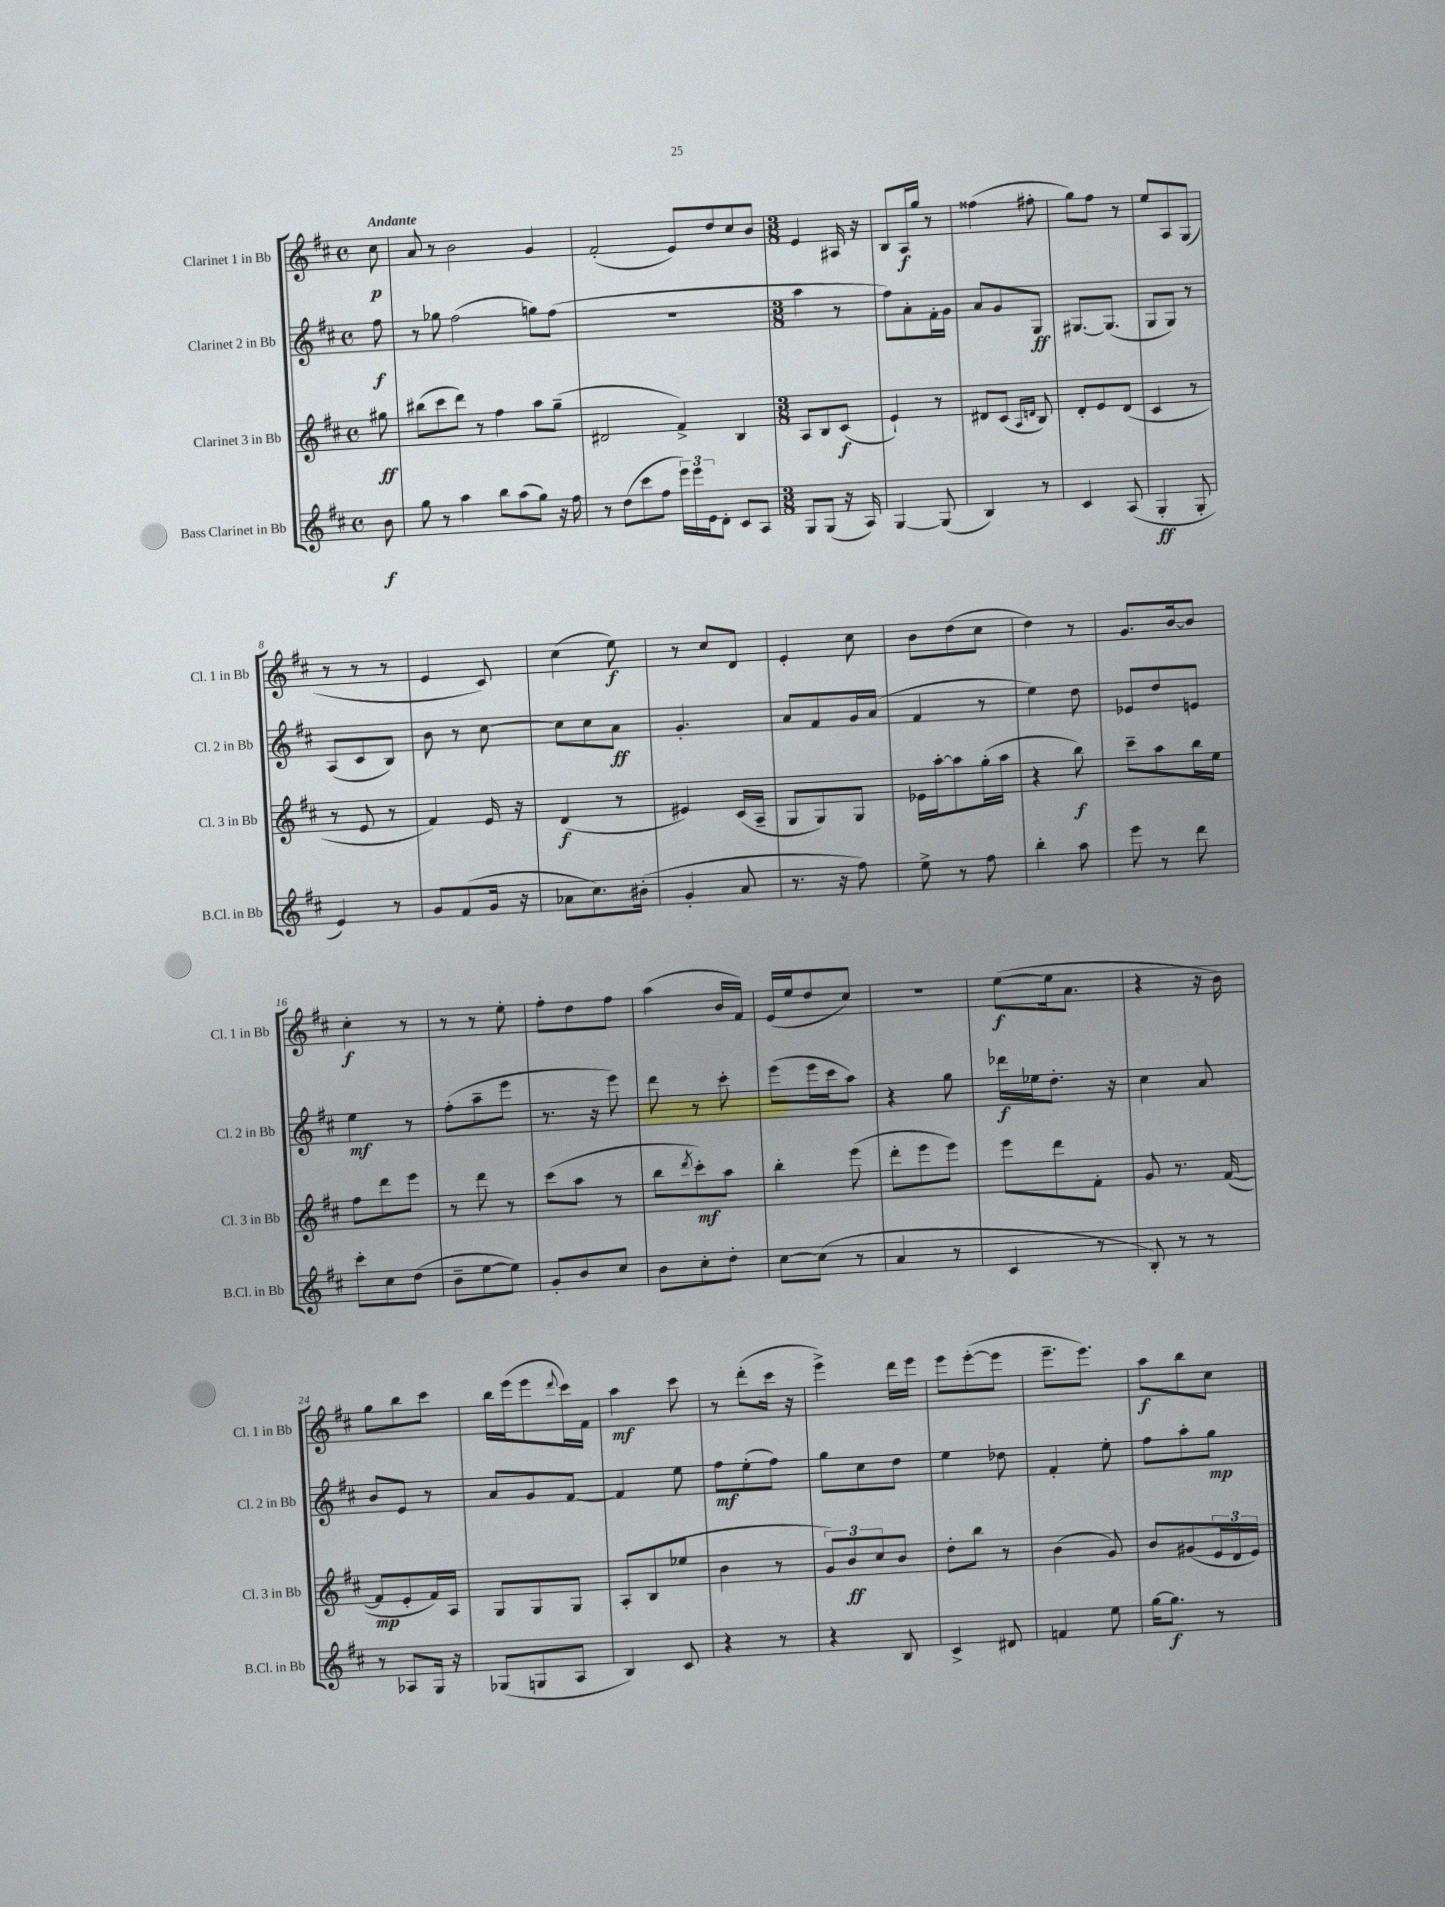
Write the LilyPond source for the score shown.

<<
\new StaffGroup <<
\new Staff = "s0" \with { instrumentName = "Clarinet 1 in Bb" shortInstrumentName = "Cl. 1 in Bb" } {
    \clef treble \key d \major \defaultTimeSignature \time 4/4 \partial 8 \tempo "Andante"
    cis''8\p |
    a'8 r8 b'2 g'4 |
    fis'2-.( e'8) d''8 cis''8 b'8 |
    \numericTimeSignature \time 3/8 e'4 ais16 r16 |
    b8 a16\f g''16 r8 |
    fisis''4( fis''8-. |
    g''8) fis''8 r8 |
    e''8 a8 g8( |
    r8 r8 r8 |
    e'4 cis'8) |
    cis''4( e''8\f) |
    r8 cis''8 d'8 |
    e'4-. cis''8 |
    b'8 d''8( cis''8 |
    d''4) r8 |
    g'8. b'16~ b'8 |
    cis''4-.\f r8 |
    r8 r8 e''8-. |
    fis''8-. d''8 fis''8 |
    a''4( b'16 fis'16) |
    e'16( e''16 d''8 cis''8) |
    R4. |
    e''8~\f( e''16 a'8. |
    r4 r16 b'16) |
    g''8 b''8 cis'''8 |
    b''16 e'''16( e'''8 \appoggiatura { d'''8 } cis'''16) fis'16 |
    a''4\mf cis'''8 |
    r8 d'''8-.( cis'''16 r16 |
    e'''4->) d'''16 e'''16 |
    e'''8 e'''8~-.( e'''8 |
    e'''8.-- e'''8.) |
    a''8\f b''8 cis''8 \bar "|." |
}
\new Staff = "s1" \with { instrumentName = "Clarinet 2 in Bb" shortInstrumentName = "Cl. 2 in Bb" } {
    \clef treble \key d \major \defaultTimeSignature \time 4/4 \partial 8
    fis''8\f |
    r8 ges''8 fis''2( g''8) fis''8( |
    R1 |
    \numericTimeSignature \time 3/8 a''4 r8 |
    fis''8) a'8-. fis'16-. g'16 |
    a'8 g'8 g8\ff |
    gis8.~ gis8.( |
    g8 g8) r8 |
    a8( cis'8 b8) |
    b'8 r8 cis''8~ |
    cis''8 cis''8 a'8\ff |
    g'4.-. |
    a'8 fis'8 g'16 a'16( |
    fis'4 r8 |
    e''4) d''8 |
    ees'8 d''8 e'8 |
    e''4\mf r8 |
    fis''8-.( a''8-- e'''8 |
    r8. r16 e'''8) |
    d'''8 r8 cis'''8-. |
    e'''8( e'''16 cis'''16 a''8) |
    r4 g''8 |
    des'''16\f ees''16 d''8.-. r16 |
    cis''4 a'8 |
    b'8 e'8 r8 |
    a'8 g'8 fis'8~ |
    fis'4 e''8 |
    fis''8\mf e''8-.( fis''8) |
    g''8 cis''8 d''8 |
    e''4 des''8 |
    fis'4-. e''8-. |
    fis''8 a''8-. g''8\mp \bar "|." |
}
\new Staff = "s2" \with { instrumentName = "Clarinet 3 in Bb" shortInstrumentName = "Cl. 3 in Bb" } {
    \clef treble \key d \major \defaultTimeSignature \time 4/4 \partial 8
    gis''8\ff |
    bis''8( cis'''8 d'''8) r8 fis''4 a''8 g''8--( |
    dis'2 fis'4->) b4 |
    \numericTimeSignature \time 3/8 a8 b8 cis'8\f( |
    e'4-!) r8 |
    dis'8 cis'8( \grace { a16 d'16 } b8) |
    d'8-. e'8 d'8( |
    cis'4 r8 |
    r8 e'8 r8 |
    fis'4) e'16 r16 |
    d'4\f( r8 |
    eis'4) cis'16( a16-- |
    g8 g8) g8 |
    ees'16 a''16~-. a''8 g''16-.( a''16 |
    r4 b''8\f) |
    cis'''8-- a''8 b''16 e''16 |
    fis''8 d'''8 e'''8 |
    r8 d'''8 r8 |
    cis'''8( a''8 r8 |
    b''8 \acciaccatura { d'''8 } cis'''8-.\mf) a''8 |
    b''4-. e'''8( |
    d'''8-. e'''8 e'''8) |
    e'''8 d'''8 fis'8-. |
    g'8 r8. fis'16~( |
    fis'8\mp e'8-. fis'16) a16 |
    g8 g8 g8 |
    a8-. b8( ees''8 |
    b'4 r8 |
    \tuplet 3/2 { g'8) b'8\ff cis''8 } b'8 |
    d''8-. b''8 r8 |
    b'4( g'8) |
    b'8 gis'8( \tuplet 3/2 { e'16 d'16 e'16) } \bar "|." |
}
\new Staff = "s3" \with { instrumentName = "Bass Clarinet in Bb" shortInstrumentName = "B.Cl. in Bb" } {
    \clef treble \key d \major \defaultTimeSignature \time 4/4 \partial 8
    b'8\f |
    g''8 r8 a''4 b''8 a''8( g''8) r16 fis''16 |
    r8 d''8( cis'''8 fis''8 \tuplet 3/2 { e'''16) e'''16 e'16 } d'8-. cis'8 a8 |
    \numericTimeSignature \time 3/8 g8 g8( r16 a16) |
    g4~ g8( |
    b4) r8 |
    cis'4 a8( |
    g4-.\ff g8-. |
    e'4) r8 |
    g'8 fis'8( g'16 r16 |
    aes'8 cis''8.) bis'16-.( |
    g'4-. a'8 |
    r8. r16 fis''8) |
    e''8-> r8 fis''8 |
    b''4-. a''8 |
    e'''8 r8 d'''8 |
    cis'''8-. cis''8 d''8( |
    b'8-- e''8~ e''8) |
    g'8-. b'8 cis''8 |
    b'8 cis''8-. d''8-. |
    cis''8~ cis''8( r8 |
    a'4 r8 |
    cis'4 r8 |
    b8-.) r8 r8 |
    r8 aes8 g16 r16 |
    ges8( g8 a8 |
    b4) cis'8 |
    r4 r8 |
    r4 b8 |
    cis'4-> dis'8 |
    f'4 e''8 |
    g''16~ g''8.\f r8 \bar "|." |
}
>>
>>
